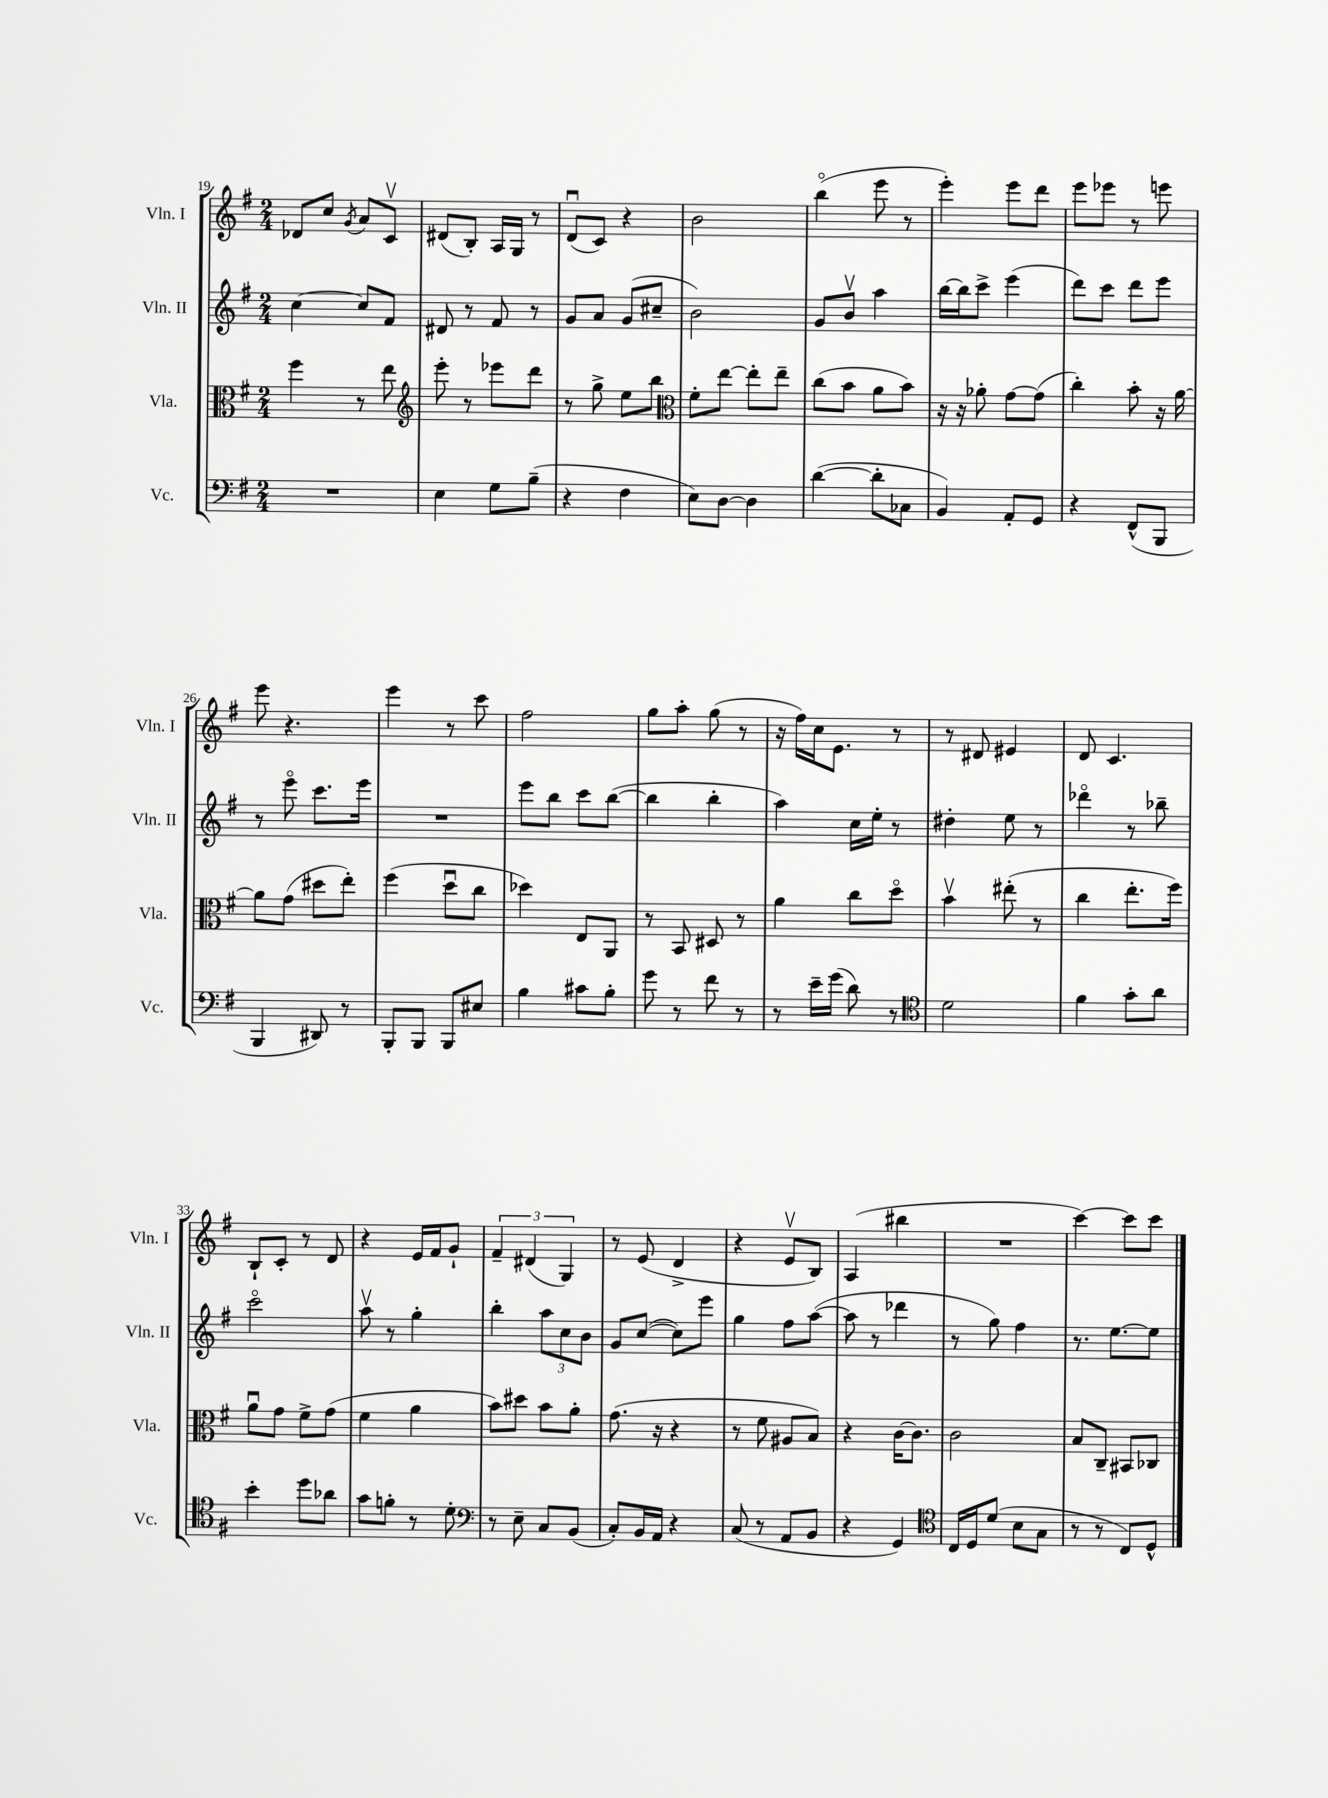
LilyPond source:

<<
\new StaffGroup <<
\new Staff = "s0" \with { instrumentName = "Vln. I" shortInstrumentName = "Vln. I" } {
    \clef treble \key g \major \numericTimeSignature \time 2/4
    des'8 c''8 \acciaccatura { g'8 } a'8 c'8\upbow |
    dis'8( b8-.) a16 g16 r8 |
    d'8\downbow( c'8) r4 |
    b'2 |
    b''4\flageolet( e'''8 r8 |
    e'''4-.) e'''8 d'''8 |
    e'''8 ees'''8 r8 e'''8 |
    e'''8 r4. |
    e'''4 r8 c'''8 |
    fis''2 |
    g''8 a''8-. g''8( r8 |
    r16 fis''16) c''16 e'8. r8 |
    r8 dis'8 eis'4 |
    d'8 c'4. |
    b8-! c'8-. r8 d'8 |
    r4 e'16 fis'16 g'8-! |
    \tuplet 3/2 { fis'4-- dis'4( g4) } |
    r8 e'8( d'4-> |
    r4 e'8\upbow b8) |
    a4( bis''4 |
    R2 |
    c'''4~) c'''8 c'''8 \bar "|." |
}
\new Staff = "s1" \with { instrumentName = "Vln. II" shortInstrumentName = "Vln. II" } {
    \clef treble \key g \major \numericTimeSignature \time 2/4
    c''4~ c''8 fis'8 |
    dis'8 r8 fis'8 r8 |
    g'8 a'8 g'8( cis''8-- |
    b'2) |
    g'8 b'8\upbow a''4 |
    b''16~ b''16 c'''8-> e'''4( |
    d'''8) c'''8 d'''8 e'''8 |
    r8 e'''8\flageolet c'''8. e'''16 |
    R2 |
    e'''8 b''8 c'''8 b''8~( |
    b''4 b''4-. |
    a''4) c''16 e''16-. r8 |
    dis''4-. e''8 r8 |
    des'''4\flageolet r8 bes''8-- |
    c'''2\flageolet |
    a''8\upbow r8 g''4-. |
    b''4-. \tuplet 3/2 { a''8 c''8 b'8 } |
    g'8 c''8~( c''8) e'''8 |
    g''4 fis''8 a''8~( |
    a''8 r8 des'''4 |
    r8 g''8) fis''4 |
    r8. e''8.~ e''8 \bar "|." |
}
\new Staff = "s2" \with { instrumentName = "Vla." shortInstrumentName = "Vla." } {
    \clef alto \key g \major \numericTimeSignature \time 2/4
    fis''4 r8 e''8 |
    \clef treble e'''8-. r8 ees'''8 d'''8 |
    r8 g''8-> e''8 b''8 |
    \clef alto fis'8-. e''8~ e''8-. e''8-- |
    c''8( b'8 a'8 b'8) |
    r16 r16 aes'8-. g'8~ g'8( |
    c''4-.) b'8-. r16 a'16~ |
    a'8 g'8( dis''8 e''8-.) |
    fis''4( d''8\downbow c''8 |
    des''4) e8 a,8 |
    r8 b,8 dis8 r8 |
    a'4 c''8 d''8\flageolet |
    b'4\upbow eis''8-.( r8 |
    c''4 e''8.-. fis''16) |
    a'8\downbow g'8 fis'8-> g'8( |
    fis'4 a'4 |
    b'8) dis''8 b'8 a'8-. |
    g'8.( r16 r4 |
    r8 fis'8 ais8 b8) |
    r4 c'16~ c'8. |
    c'2 |
    b8 c8-- bis,8 ces8 \bar "|." |
}
\new Staff = "s3" \with { instrumentName = "Vc." shortInstrumentName = "Vc." } {
    \clef bass \key g \major \numericTimeSignature \time 2/4
    R2 |
    e4 g8 b8--( |
    r4 fis4 |
    e8) d8~ d4 |
    d'4~( d'8-. ces8 |
    b,4) a,8-. g,8 |
    r4 fis,8-^( b,,8 |
    b,,4 dis,8) r8 |
    b,,8-. b,,8 b,,8 eis8 |
    b4 cis'8 b8-. |
    g'8 r8 fis'8 r8 |
    r8 e'16-- g'16( d'8) r8 |
    \clef tenor d'2 |
    fis'4 g'8-. a'8 |
    b'4-. d''8 aes'8 |
    g'8 f'8-. r8 d'8-. |
    \clef bass r8 e8-- c8 b,8( |
    c8-.) b,16 a,16 r4 |
    c8( r8 a,8 b,8 |
    r4 g,4) |
    \clef tenor c16 d16 d'8( b8 g8 |
    r8 r8 c8) d8-^ \bar "|." |
}
>>
>>
\layout { \context { \Score currentBarNumber = #19 } }
